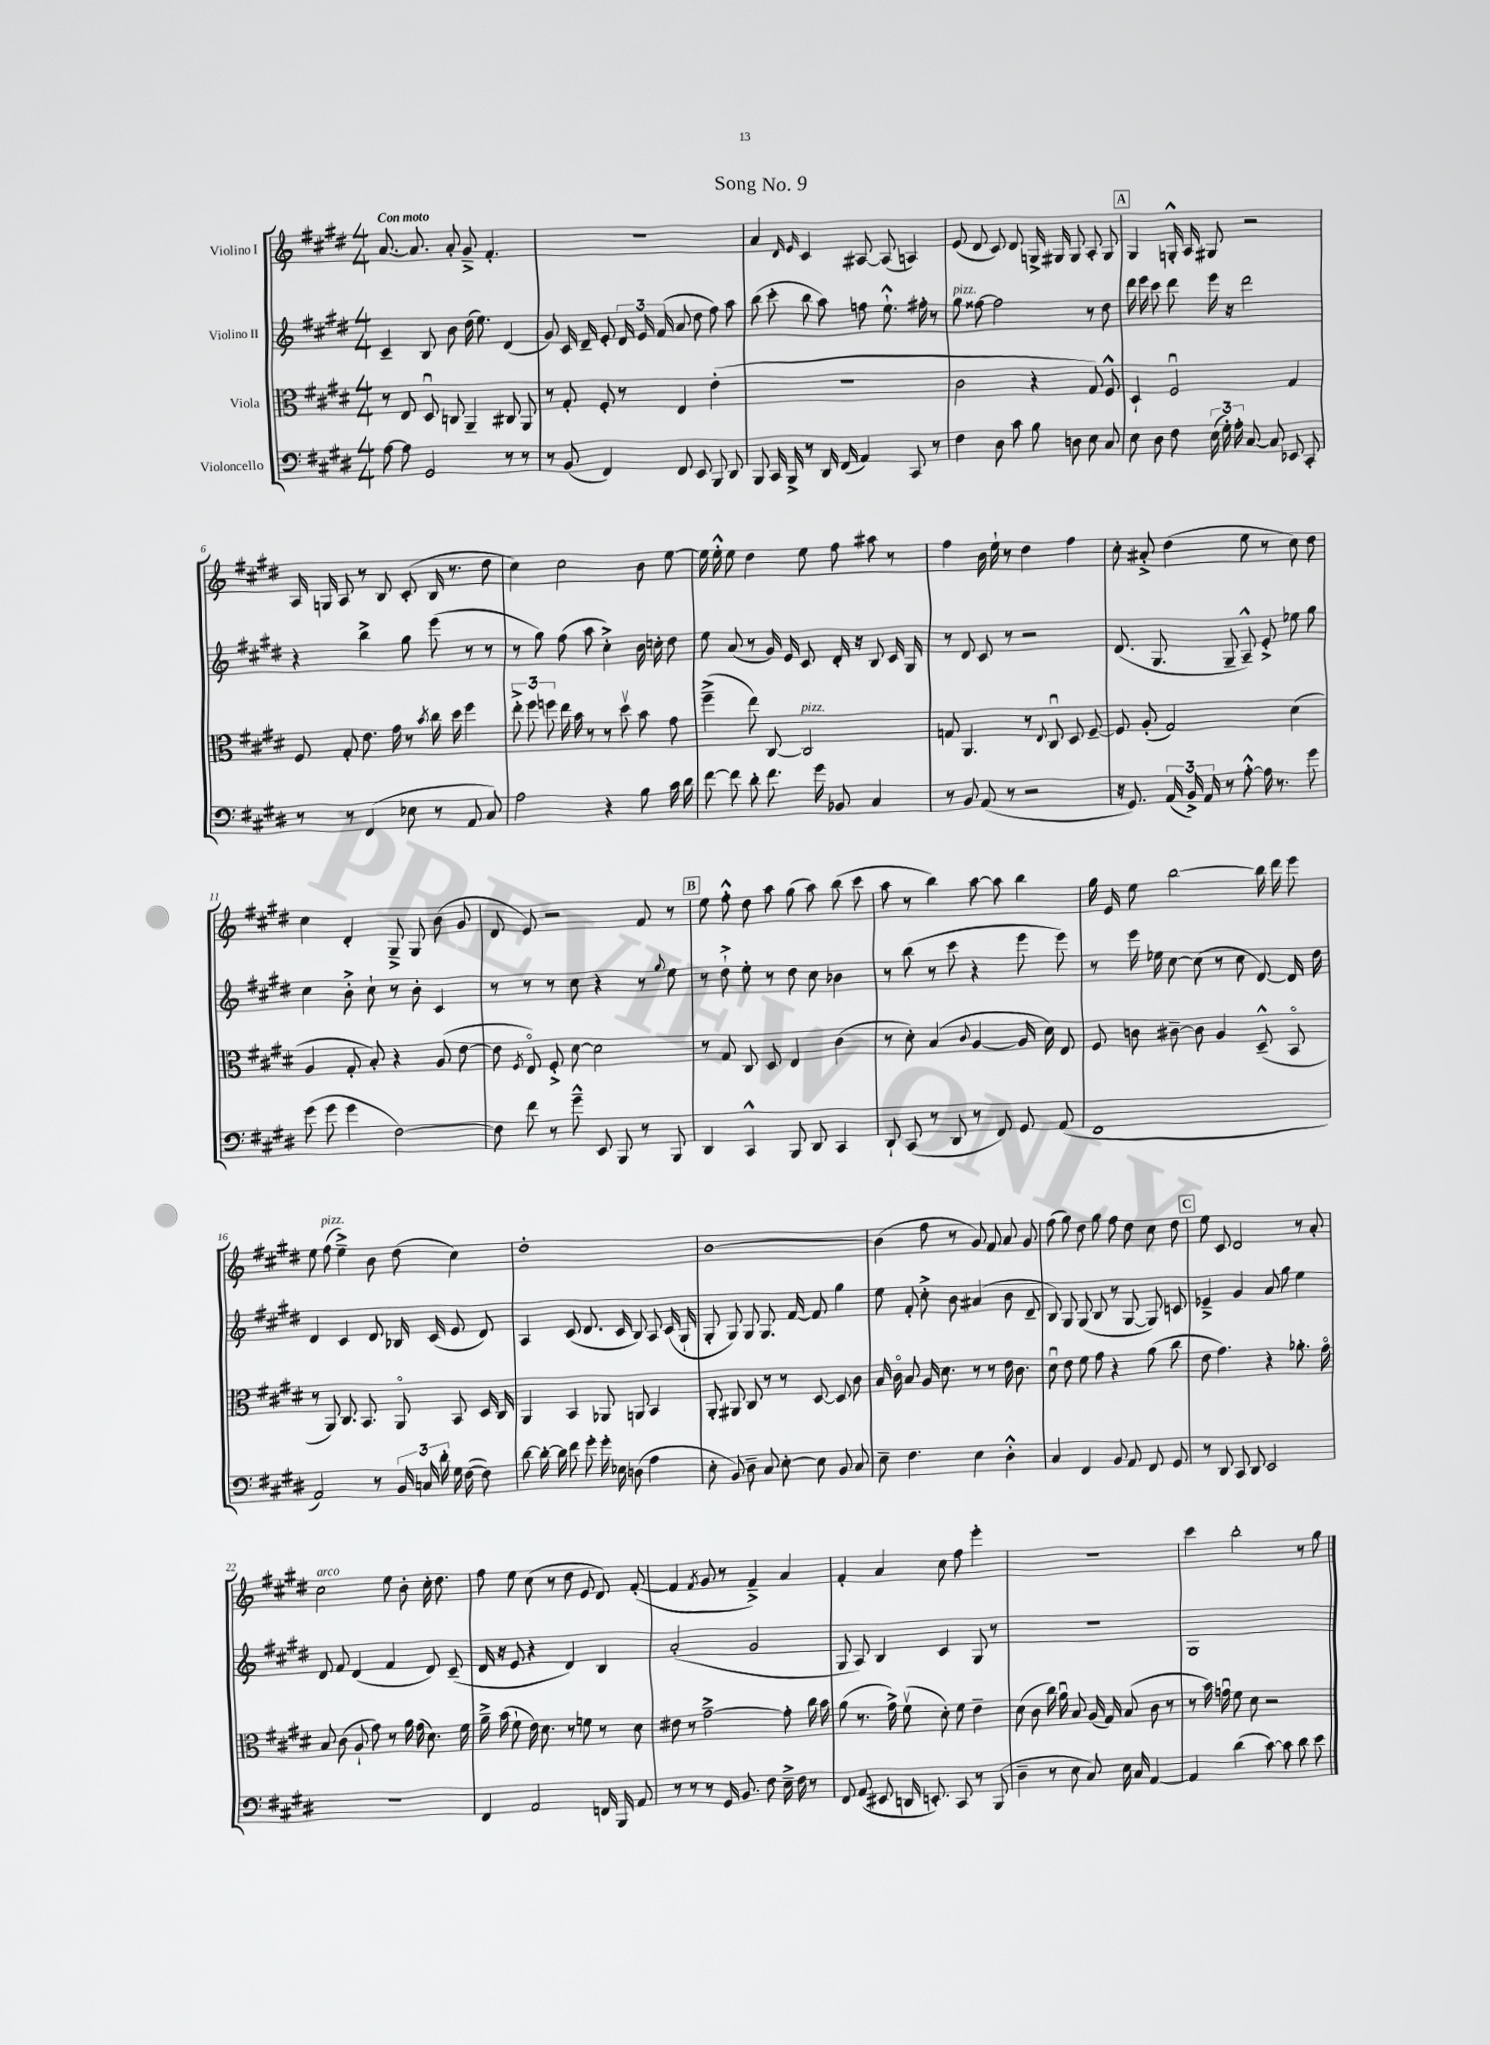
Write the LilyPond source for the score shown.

\header { title = "Song No. 9" }
<<
\new StaffGroup <<
\new Staff = "s0" \with { instrumentName = "Violino I" } {
    \clef treble \key e \major \numericTimeSignature \time 4/4 \tempo "Con moto"
    \autoBeamOff a'8.~ a'8. a'8-. gis'8---> fis'4.-. |
    R1 |
    a'4 \grace { dis'16 e'16 } cis'4 ais8~ ais8( a4) |
    e'8( dis'8 cis'8) dis'8 g16-> gis16 gis8 a8-. gis8 |
    \mark \markup { \box "A" } gis4 g16-.-^ a16 gis8 r2 |
    a16 g16 a8 r8 b8 cis'8-.( b16 r8. dis''8 |
    cis''4) cis''2 b'8 e''8~ |
    e''16 e''16-.-^ e''8 dis''4 e''8 fis''8 ais''8 r8 |
    fis''4 b'16 e''16-! r8 dis''4 fis''4 |
    cis''8-. ais'8-.-> dis''4( e''8 r8 cis''8) dis''8 |
    cis''4 dis'4-. gis8---> gis8 b'8( gis'8 |
    dis'8 e'8) r2 fis'8 r8 |
    \mark \markup { \box "B" } e''8 fis''8-.-^ dis''8 a''8 gis''8( a''8) b''8( cis'''8 |
    a''8 r8 b''4) a''8~ a''8 b''4 |
    gis''16 e'16 e''8 b''2~ b''16 dis'''16 e'''8 |
    e''8 fis''8^\markup { \italic "pizz." }( e''4--->) b'8 dis''8( cis''4) |
    dis''1-. |
    b'1~ |
    b'4( fis''8 r8 gis'8) fis'8 a'8 gis'8 |
    fis''8( gis''8) dis''8 gis''8 fis''8 dis''8 cis''8 dis''8 |
    \mark \markup { \box "C" } e''8 cis'8 dis'2 r8 a'8-. |
    cis''2^\markup { \italic "arco" } e''8 b'8-. cis''16-. dis''8. |
    fis''8 e''8 cis''8( r8 dis''8 e'8 dis'8) fis'8~-.( |
    fis'4 \acciaccatura { fis'8 } gis'8 r8 fis'4--->) a'4 |
    fis'4-. a'4 cis''8 fis''8 e'''4-. |
    R1 |
    cis'''4 b''2-. r8 gis''8 \bar "|." |
}
\new Staff = "s1" \with { instrumentName = "Violino II" } {
    \clef treble \key e \major \numericTimeSignature \time 4/4
    \autoBeamOff cis'4-- b8 b'8 dis''16( e''8.) dis'4( |
    gis'8) cis'16 dis'16-- e'8-. \tuplet 3/2 { dis'16 e'16 fis'16( } a'8 dis''8 fis''8) a''8 |
    b''8( cis'''8-. b''8 a''8) f''8 e''8.-!-^ fis''16-. r8 |
    gis''8^\markup { \italic "pizz." } fisis''8~ fisis''2 r8 dis''8 |
    \mark \markup { \box "A" } dis'''16 e'''16 cis'''8 dis'''8 e'''16 r16 dis'''2 |
    r4 b''4-> gis''8 e'''8( r8 r8 |
    r8 gis''8) fis''8( a''8 cis''4-.->) b'16 c''16-. dis''8 |
    e''8 a'8( r8 gis'16) e'16 cis'8 dis'16-. r16 b8 cis'16 gis16 |
    r8 dis'8 cis'8 r8 r2 |
    dis'8.( gis8. gis8-- a8---^) e'8-.-> ees''8 gis''8 |
    cis''4 b'8-.-> cis''8-! r8 b'8-. cis'4 |
    r8 r8 r8 cis''8 r4 r8 \appoggiatura { gis''8 } e''8 |
    \mark \markup { \box "B" } r8 dis''8-!-> e''8-. r8 dis''8 cis''8 bes'4 |
    r8 b''8( r8 cis'''8 r4 e'''8 e'''8) |
    r8 e'''16 ees''16 cis''8~ cis''8( r8 cis''8 dis'8~) dis'16 dis''16 |
    dis'4 cis'4 dis'8 bes16 cis'16( e'8 dis'8) |
    a4 cis'8( dis'8. cis'16 b8) a8 cis'16( gis16-! |
    gis8-. gis8) gis8 gis8. fis'16~ fis'8 gis''4 |
    e''8 fis'8-. cis''8-.-> b'8 ais'4( b'8 dis'8-- |
    b8) gis8 gis8( b8 r8 gis8~ gis8) c'8 |
    \mark \markup { \box "C" } ees'4---> gis'4 a'8 gis''8 e''4 |
    dis'8 fis'8 dis'4( fis'4 dis'8) cis'8--( |
    dis'16 r16 e'8 r4 dis'4) b4 |
    a'2-.( gis'2 |
    gis8 a8) b4 cis'4 gis8 r8 |
    R1 |
    gis1 \bar "|." |
}
\new Staff = "s2" \with { instrumentName = "Viola" } {
    \clef alto \key e \major \numericTimeSignature \time 4/4
    \autoBeamOff r8 e8 dis8\downbow c8 a,4-- cis8 a,8 |
    r8 gis8-. fis8-. r8 e4 e'4-.( |
    R1 |
    cis'2 r4 gis8) fis8-^ |
    \mark \markup { \box "A" } dis4-! fis2\downbow gis4 |
    fis8 gis8-. e'8. gis'16 r8 \acciaccatura { b'8 } cis''16 dis''16 fis''4 |
    \tuplet 3/2 { e''8-.-> fis''8 f''8 } e''16 b'16 r8 r8 dis''8\upbow b'8 gis'8 |
    fis''4--->( e''8) cis8~ cis2^\markup { \italic "pizz." } |
    g8 a,4. r8 \appoggiatura { e8 } cis8\downbow dis8 fis8~-- |
    fis8 a8-.( gis2) dis'4( |
    a4 gis8-. b8-.) r4 a8( e'8~ |
    e'8 \acciaccatura { fis8 } e8\flageolet) fis8-.-> dis'8~ dis'2 |
    \mark \markup { \box "B" } r8 gis8 cis8 dis8 e4 cis'4( |
    r8 dis'8-.) b4( \appoggiatura { cis'8 } a4~ a16 dis'16) e8 |
    fis8 c'8 cis'8~-- cis'8 a4 dis8---^( b,8\flageolet |
    r8 a,8) cis8. b,8. a,8\flageolet b,8 dis16 cis16 |
    a,4 b,4 aes,8 a,8 b,4 |
    a,8-. ais,8 cis8 r8 r8 dis8~ dis8 cis'8 |
    b16 cis'16\flageolet b8 a16 dis'8. r8 r8 e'16 cis'8. |
    dis'8\downbow e'8 fis'8 gis'8 r4 a'8( cis''8 |
    \mark \markup { \box "C" } e'8 gis'4.) r4 aes'8.-. gis'16\flageolet |
    b8 cis'8( a8-! gis'8) r8 a'16 gis'16( dis'8.) fis'16 |
    a'16---> b'16( fis'8-! e'16) dis'8. r8 f'8 r8 dis'8 |
    eis'8 r8 gis'2~---> gis'8-. cis''16 b'16 |
    a'8( r8. gis'16->) fis'8\upbow( dis'8-.) fis'8 e'4-- |
    dis'8( cis'8 cis''16) a'16\downbow b8 a16( gis16) b8( cis'8 r8 |
    r8 b'16) g'16\downbow fis'8 dis'8 r2 \bar "|." |
}
\new Staff = "s3" \with { instrumentName = "Violoncello" } {
    \clef bass \key e \major \numericTimeSignature \time 4/4
    \autoBeamOff a8~ a8 gis,2 r8 r8 |
    r8 b,8( fis,4) fis,8 e,8 b,,8 dis,8 |
    b,,8 cis,16 b,,16-> r8 dis,16 fis,16( a,4) cis,8 r8 |
    fis4 dis8 cis'8 b8 d8 e8 cis8 |
    \mark \markup { \box "A" } e8 dis8 fis8 \tuplet 3/2 { e16( gis16-.) a16-. } cis8~ cis8 ees,8 cis,8-. |
    r8 r8 fis,4( ees8 r8 a,8 cis8) |
    a2 r4 b8 cis'16 dis'16 |
    fis'8~ fis'8 dis'8-. fis'8. gis'16 bes,8 cis4 |
    r8 b,8 a,8( r8 r2 |
    r16 gis,8.) \tuplet 3/2 { a,16( b,16->) a,16 } r8 a8~-.-^ a16 r8. gis'8 |
    gis'8( gis'8 gis'4 fis2~) |
    fis8 fis'8 r8 gis'8---^ e,8 b,,8 r8 b,,8 |
    \mark \markup { \box "B" } dis,4 cis,4-^ b,,8 dis,8 cis,4 |
    dis,8-! cis,8( r8 dis,8 r8 fis,8) gis,8 a,8( |
    fis,1 |
    a,2) r8 \tuplet 3/2 { b,16 c16 dis'16-. } gis16 fis16~( fis8) |
    dis'8~ dis'16~-. dis'16 fis'8 gis'8-. gis'16-. ees16 d8( a4 |
    e8-. b,8) dis8-- cis8 e8~-. e8 b,8 cis8 |
    e8-- fis4. e4 dis4-.-^ |
    cis4 fis,4 b,8 a,8 fis,8 gis,8 |
    \mark \markup { \box "C" } r8 dis,8 cis,8 dis,8 e,2 |
    R1 |
    fis,4 a,2 f,16 b,,16 a,8 |
    r8 r8 r8 gis,16 b,8. fis8 e16---> fis16 r8 |
    fis,8 a,8( eis,8 d,16 e,8.-.) cis,8 r8 b,,8( |
    dis4-- r8 e8 cis8) e16 cis16 a,4~ |
    a,4 dis'4( cis'8~) cis'8 dis'8 e'8 \bar "|." |
}
>>
>>
